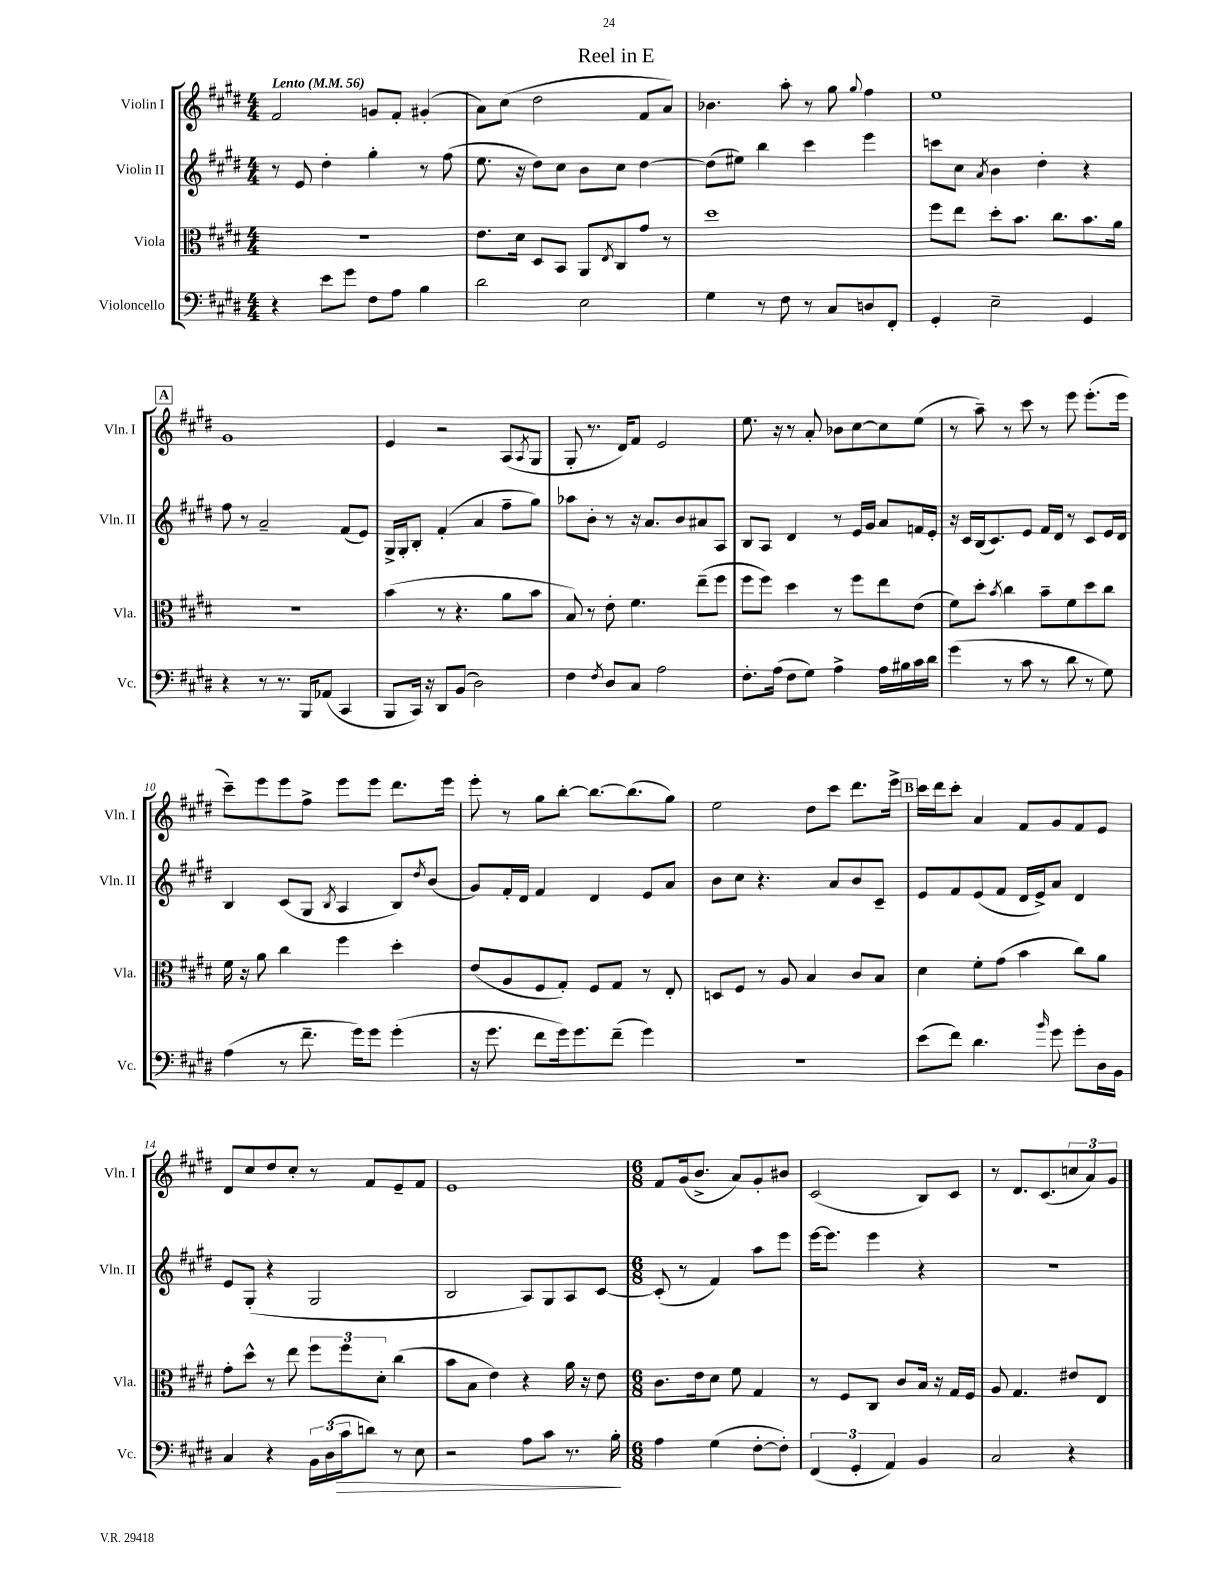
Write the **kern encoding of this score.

**kern	**kern	**kern	**kern
*staff4	*staff3	*staff2	*staff1
*clefF4	*clefC3	*clefG2	*clefG2
*k[f#c#g#d#]	*k[f#c#g#d#]	*k[f#c#g#d#]	*k[f#c#g#d#]
*M4/4	*M4/4	*M4/4	*M4/4
*MM56	*MM56	*MM56	*MM56
4r	1r	8r	2f#/
.	.	8e/	.
8e\L	.	4dd#'\	.
8g#\J	.	.	.
8F#\L	.	4gg#'\	8g/L
8A\J	.	.	8f#'/J
4B\	.	8r	(4g#'/
.	.	(8ff#\	.
=	=	=	=
2d#\	8.e\L	8.ee\	8a\L)
.	.	.	(8cc#\J
.	16d#\Jk	16r	.
.	8D#/L	8dd#\L)	2dd#\
.	8BB/J	8cc#\J	.
2E\	8AA/L	8b\L	.
.	8qE/	.	.
.	8C#/	8cc#\J	.
.	8g#/J	[4dd#\	8f#/L
.	8r	.	8a/J)
=	=	=	=
4G#\	1dd#	(8dd#\]L	4.b-\
.	.	8ee#\J)	.
8r	.	4bb\	.
8F#\	.	.	8aa'\
8r	.	4ccc#\	8r
8C#/L	.	.	8gg#\
.	.	.	8qqgg#/
8D/	.	4eee\	4ff#\
8FF#'/J	.	.	.
=	=	=	=
4GG#'/	8ff#\L	8ccc\L	1ee
.	8ee\J	8cc#\J	.
.	.	8qa/	.
2E~\	8dd#'\L	4b\	.
.	8.b\J	.	.
.	.	4dd#'\	.
.	8.cc#\L	.	.
4GG#/	8.b\	4r	.
.	16a\Jk	.	.
=	=	=	=
4r	1r	8ff#\	1g#
.	.	8r	.
8r	.	2a~/	.
8.r	.	.	.
16BBB/LK	.	.	.
(8AA-/J	.	.	.
4CC#/	.	(8f#/L	.
.	.	8e/J)	.
=	=	=	=
8BBB/L	(4b\	16G#^/LL	4e/
.	.	16G#'/J	.
16CC#/Jk)	.	8B'/J	.
16r	.	.	.
8DD#/L	8r	(4f#'/	2r
(8BB/J	4.r	.	.
2D#\)	.	4a/	.
.	8a\L	8ff#~\L	(8A/L
.	.	.	8qA/
.	8b\J	8gg#\J)	8G#/J
=	=	=	=
4F#\	8B/)	8aa-\L	8G#'/
.	8r	8b'\J	8.r
8qF#/	.	.	.
8D#/L	8e'\	8r	.
.	.	.	16d#/LK)
8C#/J	4.f#\	16r	8f#/J
.	.	8.a/L	.
2A\	.	.	2e/
.	.	8b/	.
.	(8ee~\L	8a#/	.
.	8ff#\J	8A/J	.
=	=	=	=
8.F#'\L	8ff#\L	8B/L	8.ee\
.	8ff#\J)	8A/J	.
(16A\Jk	.	.	16r
8F#\L	4dd#\	4d#/	8r
8G#\J)	.	.	8a'/
4A^\	8r	8r	8b-\L
.	8ff#\L	16e/LL	[8cc#\
.	.	16g#/JJ	.
16A\LL	8ee\	8a/L	8cc#\]
16B#\	.	.	.
16c#\	(8e\J	16f/L	(8ee\J
16d#\JJ	.	16e'/JJ	.
=	=	=	=
(4g#\	8f#\L)	16r	8r
.	.	16c#/LL	.
.	8dd#'\J	(16B/J	8aa~\)
.	.	8.c#/)	.
.	8qb/	.	.
8r	4cc#\	.	8r
8c#\	.	8e/J	8ccc#\
8r	8b~\L	16f#/LL	8r
.	.	16d#/JJ	.
8d#\	8f#\	8r	8eee\
8r	8dd#\	8c#/L	(8.eee'\L
8G#\)	8cc#\J	16e/L	.
.	.	16d#/JJ	16eee\Jk
=	=	=	=
(4A\	16f#\	4B/	8ccc#~\L)
.	16r	.	.
.	8a\	.	8eee\
8r	4cc#\	(8c#/L	8eee\
8.f#~\	.	8G#/J	8ff#^\J
.	.	8qB/	.
.	4ff#\	4A/	8eee\L
16g#\LK)	.	.	.
8g#\J	.	.	8eee\J
(4g#'\	4dd#'\	8B/L)	8.ddd#\L
.	.	8qdd#/	.
.	.	(8b/J	.
.	.	.	16eee\Jk
=	=	=	=
16r	(8e/L	8g#/L)	8eee'\
8.g#\	.	.	.
.	8A/	16f#'/L	8r
.	.	16d#/JJ	.
8f#\L	8F#/	4f#/	8gg#\L
16g#\k)	8G#'/J)	.	[8bb'\J
8.g#\	.	.	.
.	8F#/L	4d#/	8.bb\_L
(8f#~\J	8G#/J	.	.
.	.	.	(8.bb\]
4g#\)	8r	8e/L	.
.	8E'/	8a/J	8gg#\J)
=	=	=	=
1r	8D/L	8b\L	2ee\
.	8F#/J	8cc#\J	.
.	8r	4.r	.
.	8A/	.	.
.	4B/	.	8dd#\L
.	.	8a/L	8ccc#\J
.	8c#/L	8b/	8.ddd#\L
.	8B/J	8c#~/J	.
.	.	.	16eee^\Jk
=	=	=	=
(8e\L	4d#\	8e/L	16ccc#\LL
.	.	.	16ddd#\J
8f#\J)	.	8f#/	8ccc#'\J
4.d#\	8f#'\L	(8e/	4a/
.	(8g#\J	8f#/J	.
.	4b\	16d#/LL	8f#/L
.	.	16e^/J)	.
16qqb/	.	.	.
8g#\	.	8a/J	8g#/
8g#'\L	8cc#\L)	4d#/	8f#/
16D#\L	8a\J	.	8e/J
16BB\JJ	.	.	.
=	=	=	=
4C#/	8g#'\L	8e/L	8d#/L
.	8dd#^^\J	(8G#'/J	8cc#/
4r	8r	4r	8dd#/
.	8ee\	.	8cc#'/J
24BB\LL	12ff#\L	2G#/	8r
(24D#\	.	.	.
24c#\J	12ff#\	.	.
8d\J)	.	.	8f#/L
.	12d#'\J	.	.
8r	(4cc#\	.	8e~/
8E\	.	.	8f#/J
=	=	=	=
2r	8b\L	2B/	1e
.	8B\J	.	.
.	4e\)	.	.
8A\L	4r	8A/L)	.
8c#\J	.	8G#/	.
8.r	16a\	8A/	.
.	16r	.	.
.	8e\	[8c#/J	.
16B'\	.	.	.
=	=	=	=
*M6/8	*M6/8	*M6/8	*M6/8
4A\	8.c#\L	(8c#'/]	8f#/L
.	.	8r	(16g#/k
.	16e\k	.	8.b^/J
(4G#\	8d#\J	4f#/)	.
.	8f#\	.	8a/L)
[8F#'\L	4G#/	8aa\L	8g#'/
8F#'\]J)	.	8eee\J	8b#/J
=	=	=	=
(6FF#/	8r	[16eee\LK	(2c#/
.	.	8.eee\]J	.
.	8F#/L	.	.
6GG#'/	.	.	.
.	8C#/J	4eee\	.
6AA/)	.	.	.
.	8c#/L	.	.
4BB/	16B/Jk	4r	8B/L)
.	16r	.	.
.	16G#/LL	.	8c#/J
.	16F#/JJ	.	.
=	=	=	=
2C#/	8A/	2.r	8r
.	4.G#/	.	8.d#/L
.	.	.	(8.c#/
4r	8e#/L	.	12cc/
.	.	.	12a/)
.	8E/J	.	.
.	.	.	12g#/J
==	==	==	==
*-	*-	*-	*-
